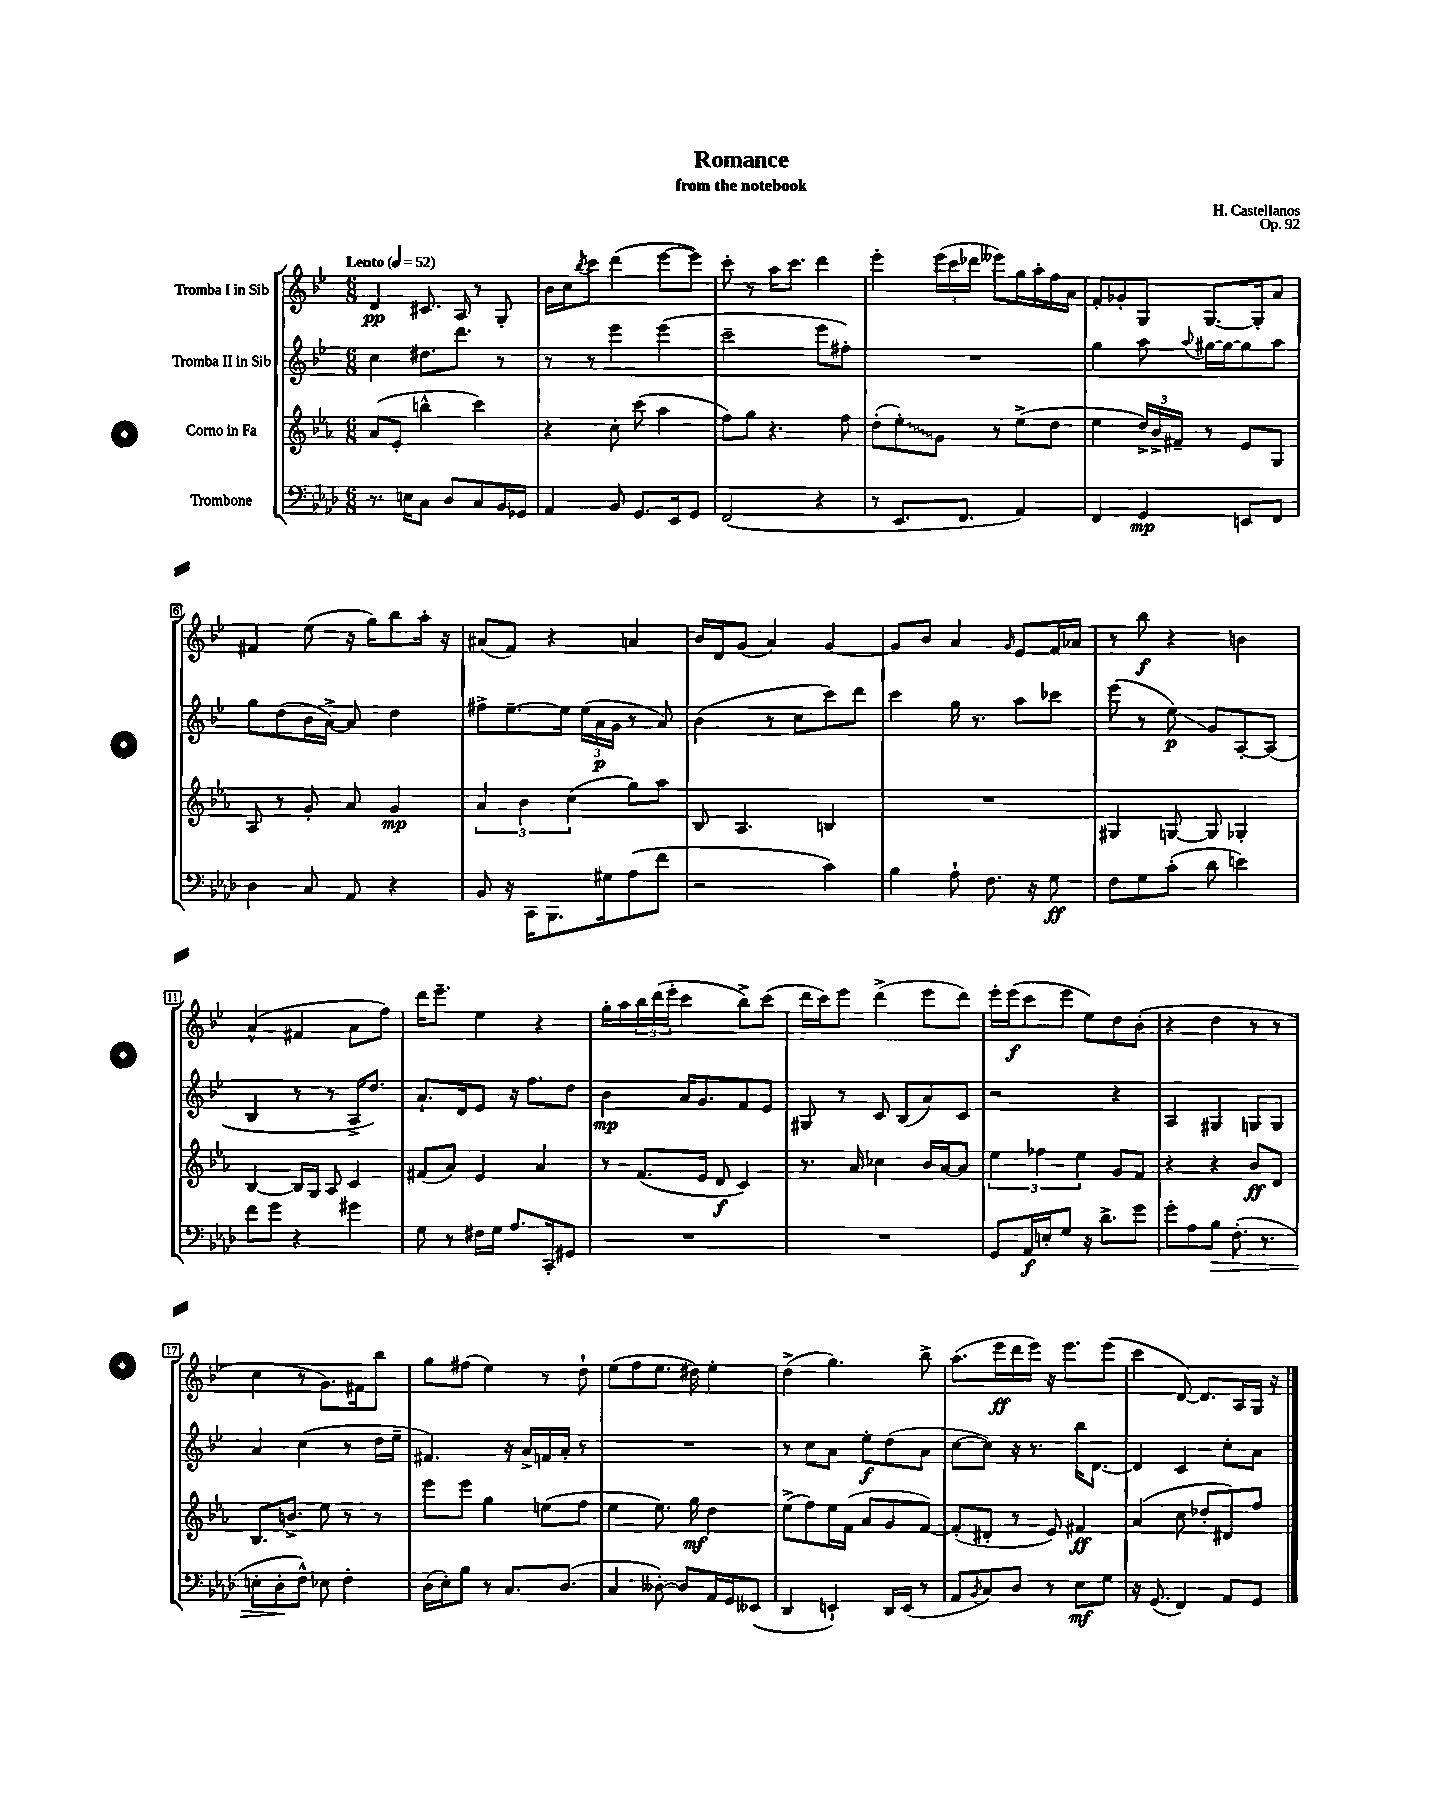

**kern	**kern	**kern	**kern
*staff4	*staff3	*staff2	*staff1
*clefF4	*clefG2	*clefG2	*clefG2
*k[b-e-a-d-]	*k[b-e-a-]	*k[b-e-]	*k[b-e-]
*M6/8	*M6/8	*M6/8	*M6/8
*MM52	*MM52	*MM52	*MM52
8.r	(8a-	4cc	4d
.	8e-'	.	.
16E	.	.	.
8C	4bb^^	8.dd#	8.c#
8D-	.	.	.
.	.	8.ddd	16A
8C	4ccc)	.	8r
16BB-	.	8r	8G'
16GG-	.	.	.
=	=	=	=
4AA-	4r	8r	16b-
.	.	.	16cc
.	.	.	8qbb-
.	.	8r	8ccc
8BB-	8cc'	4eee-	(4ddd
8.GG	(8ccc	.	.
.	4aa-	(4eee-	[8eee-
16EE-	.	.	.
8GG	.	.	8eee-])
=	=	=	=
(2FF	8ff)	2ccc~	8ccc'
.	8gg	.	8r
.	4.r	.	16aa
.	.	.	8.ccc
4r	.	8eee-	4ddd
.	8ff	8ff#')	.
=	=	=	=
8r	(8dd'	2.r	4eee-'
8.EE-	8ee-')	.	.
.	8g	.	(24eee-
.	.	.	24ccc
8.FF	.	.	.
.	.	.	24ddd-
.	8r	.	8eee--)
4AA-)	(8ee-^	.	16gg
.	.	.	16aa'
.	8dd	.	16ff
.	.	.	16a
=	=	=	=
4FF	4ee-	4gg	8f'
.	.	.	8g-'
4GG	24dd^)	8aa	8G
.	24b-^	.	.
.	24f#~	.	.
.	.	8qqaa	.
.	8r	[16gg#	[8.G
.	.	16gg#_	.
8EE	8e-	8gg#]	.
.	.	.	16G']
8FF	8G	8aa	8a
=	=	=	=
4D-	8A-	8gg	4f#
.	8r	(8dd	.
8C	8g'	16b-	(8ee-
.	.	[16a^)	.
8AA-	8a-	8a]	16r
.	.	.	16gg)
4r	4g	4dd	8bb-
.	.	.	16aa'
.	.	.	16r
=	=	=	=
8BB-	6a-	8ff#^	(8a#
16r	.	[8.ee-~	8f)
.	6b-	.	.
16CC	.	.	.
8.BBB-	.	.	4r
.	.	16ee-]	.
.	(6cc	.	.
.	.	(24ee-	.
.	.	24a	.
16G#	.	.	.
.	.	24g	.
(8A-	8gg)	8r	4a
8f	8aa-	8a)	.
=	=	=	=
2r	8B-	(4b-	16b-
.	.	.	16d
.	4.A-	.	(8g
.	.	8r	4a)
.	.	8cc	.
4c)	4B	8ccc)	[4g
.	.	8ddd	.
=	=	=	=
4B-	2.r	4ccc	8g]
.	.	.	8b-
8A-`	.	16gg	4a
.	.	8.r	.
8.F	.	.	.
.	.	.	16qqg
.	.	8aa	8e-
16r	.	.	.
8G	.	8ccc-	16f
.	.	.	16a-
=	=	=	=
8F	4G#	(8eee-	8r
8G	.	8r	8bb-
(8c'	[8G	8ee-)	4r
8d-	8G]	8g	.
4e)	4G-'	[8A'	4b
.	.	(8A]	.
=	=	=	=
8f	[4B-	4B-	(4a^^
8g	.	.	.
4r	16B-]	8r	4f#
.	16G	.	.
.	8A-	8r	.
4g#	4c	16A^	8a
.	.	8.dd)	.
.	.	.	8ff)
=	=	=	=
8G	(8f#	8.a`	16ddd
.	.	.	8.eee-~
8r	8a-)	.	.
.	.	16d	.
16F#	4e-	8e-	4ee-
16G	.	.	.
8.A-	.	16r	.
.	.	8.ff	.
.	4a-	.	4r
16CC'	.	.	.
8GG#	.	8dd	.
=	=	=	=
2.r	8r	4b-	16gg'
.	.	.	16aa
.	(8.f	.	24bb-
.	.	.	(24ddd
.	.	.	24eee-'
.	.	16a	4ccc
.	16e-	8.g	.
.	8d	.	.
.	4c)	8f	8bb-^)
.	.	8e-	(8ccc
=	=	=	=
2.r	8.r	8G#	16ddd
.	.	.	16ccc)
.	.	8r	8eee-
.	16a-	.	.
.	4cc-	8c	(4ddd^
.	.	(8B-	.
.	16b-	8a)	8eee-
.	[16a-	.	.
.	8a-]	8c	8ddd)
=	=	=	=
8GG	6ee-	2r	16eee-'
.	.	.	(16eee-
16AA-	.	.	8ccc
.	6ff-	.	.
16E'	.	.	.
8G	.	.	8eee-
.	6ee-	.	.
16r	.	.	8ee-)
8.d-^	.	.	.
.	8g	4r	8dd
8g	8f	.	(8b-'
=	=	=	=
8g'	4r	4A	4r
8A-	.	.	.
8B-	4r	4G#	4dd
(8.F'	.	.	.
.	8b-	8G	8r
8.r	.	.	.
.	8d	8G	8r
=	=	=	=
8E'	8.B-	4a	4cc
8D-'	.	.	.
.	8.b^	.	.
8F^^)	.	(4cc	8r
8E-	8ee-	.	8.g)
4F'	8r	8r	.
.	.	.	16f#
.	8r	16dd	8bb-
.	.	16ee-~	.
=	=	=	=
(16D-	8eee-	4.f#)	8gg
16E-')	.	.	.
8B-	8eee-	.	(8ff#
8r	4gg	.	4ee-)
8.C	.	16r	.
.	.	16a^	.
.	(8ee	16f	8r
(8.D-	.	16a'	.
.	8ff	8r	8dd`
=	=	=	=
4C	4ee-	2.r	(8ee-
.	.	.	8ff
[8D--')	8.ee-)	.	8.ee-
8D--]	.	.	.
.	16gg	.	16dd#)
16AA-	4dd	.	4ee-'
16GG	.	.	.
(8EE--	.	.	.
=	=	=	=
4DD-	(8ee-^	8r	(4dd^
.	8ff)	8cc	.
4EE`)	16ee-	8a	4.gg)
.	(16f	.	.
.	8a-	8ee-'	.
16DD-	8g	(8dd	.
(16EE	.	.	.
8r	[8f)	8a	8bb-^
=	=	=	=
8AA-	(8f']	[8cc	(8.aa
8qBB-	.	.	.
8C)	8d#'	8cc])	.
.	.	.	16eee-
8D-	8r	16r	16ddd
.	.	8.r	16eee-)
8r	8e-)	.	16r
.	.	.	8.eee-
8E-	4f#	16bb-	.
.	.	[8.d	.
8G	.	.	(8eee-
=	=	=	=
16r	(4a-	4d]	4ccc
(8.GG	.	.	.
4FF)	8cc	4c	[8d)
.	8dd-'	.	8.d]
8AA-	8d#)	8cc'	.
.	.	.	16A
8GG	8ff	8a	16G
.	.	.	16r
==	==	==	==
*-	*-	*-	*-
